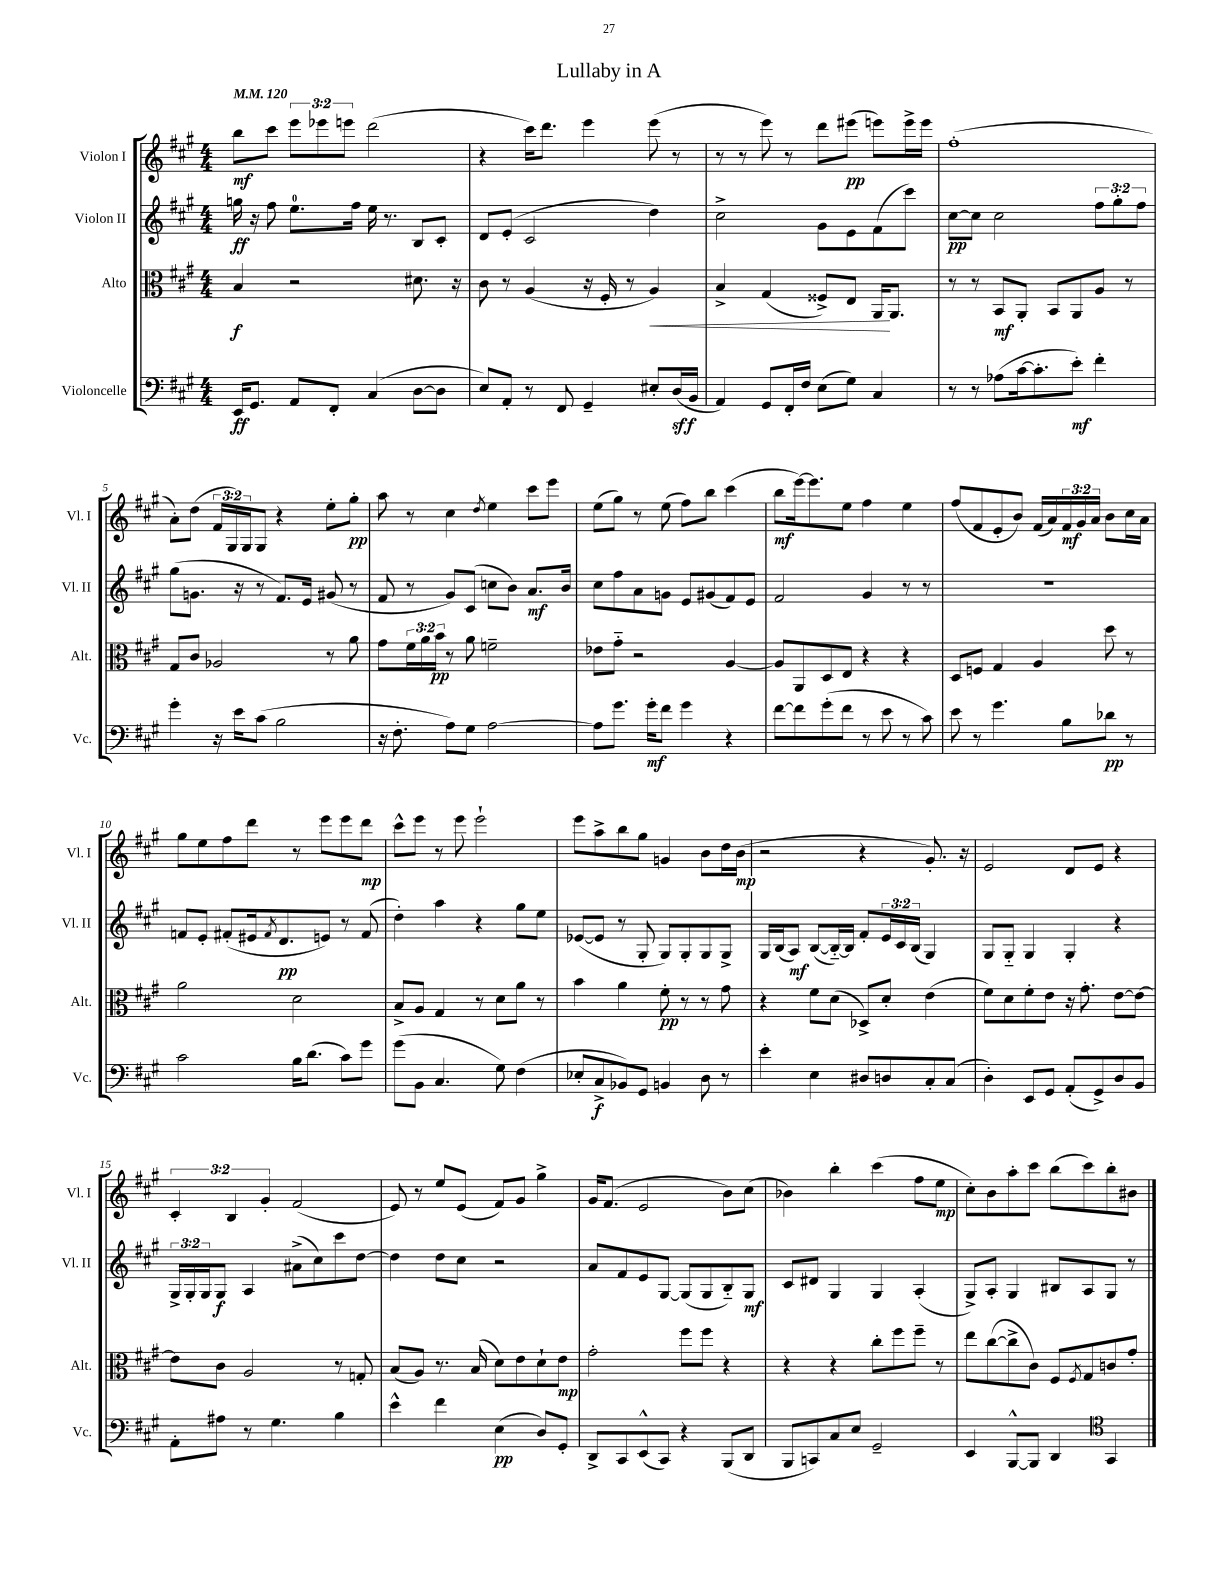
\header { title = "Lullaby in A" }
<<
\new StaffGroup <<
\new Staff = "s0" \with { instrumentName = "Violon I" shortInstrumentName = "Vl. I" } {
    \clef treble \key a \major \numericTimeSignature \time 4/4 \override Staff.TupletNumber.text = #tuplet-number::calc-fraction-text \tempo 4 = 120
    b''8\mf cis'''8 \tuplet 3/2 { e'''8 ees'''8 e'''8 } d'''2( |
    r4 cis'''16) d'''8. e'''4 e'''8( r8 |
    r8 r8 e'''8) r8 d'''8 eis'''8\pp( e'''8) e'''16-> e'''16 |
    fis''1-.( |
    a'8-.) d''8( \tuplet 3/2 { fis'16 gis16) gis16 } gis8 r4 e''8-. gis''8-.\pp |
    a''8 r8 cis''4 \acciaccatura { d''8 } e''4 cis'''8 e'''8 |
    e''8( gis''8) r8 e''8( fis''8) b''8 cis'''4( |
    b''8\mf e'''16~) e'''8. e''8 fis''4 e''4 |
    fis''8( fis'8 e'8-. b'8) fis'16( a'16) \tuplet 3/2 { fis'16\mf gis'16 a'16 } b'8 cis''16 a'16 |
    gis''8 e''8 fis''8 d'''8 r8 e'''8 e'''8 d'''8\mp |
    cis'''8-^ e'''8 r8 e'''8 e'''2-! |
    e'''8 a''8-> b''8 gis''8 g'4 b'8 d''16 b'16\mp( |
    r2 r4 gis'8.-.) r16 |
    e'2 d'8 e'8 r4 |
    \tuplet 3/2 { cis'4-. b4 gis'4-. } fis'2( |
    e'8) r8 e''8 e'8( fis'8) gis'8 gis''4-> |
    gis'16 fis'8.( e'2 b'8) cis''8( |
    bes'4) b''4-. cis'''4( fis''8 e''8\mp |
    cis''8-.) b'8 a''8-. cis'''8 b''8( cis'''8) b''8-. bis'8 \bar "|." |
}
\new Staff = "s1" \with { instrumentName = "Violon II" shortInstrumentName = "Vl. II" } {
    \clef treble \key a \major \numericTimeSignature \time 4/4 \override Staff.TupletNumber.text = #tuplet-number::calc-fraction-text
    g''16\ff r16 fis''8 e''8.-0 fis''16 e''16 r8. b8 cis'8-. |
    d'8 e'8-.( cis'2 d''4) |
    cis''2-> gis'8 e'8 fis'8( cis'''8) |
    cis''8~\pp cis''8 cis''2 \tuplet 3/2 { fis''8 gis''8-. fis''8 } |
    gis''8( g'8. r16 r8 fis'8.) e'16 gis'8( r8 |
    fis'8 r8 gis'8) cis'8( c''8 b'8) a'8.\mf b'16 |
    cis''8 fis''8 a'8 g'8 e'8 gis'8( fis'8) e'8 |
    fis'2 gis'4 r8 r8 |
    R1 |
    f'8 e'8-. fis'8-.( eis'16 \acciaccatura { fis'8 } d'8.\pp e'8) r8 fis'8( |
    d''4-.) a''4 r4 gis''8 e''8 |
    ees'8~( ees'8 r8 gis8-. gis8) gis8-. gis8 gis8-> |
    gis16 b16( a8\mf) b8~( b16~-_) b16 fis'8-. \tuplet 3/2 { e'16 cis'16 b16( } gis4) |
    gis8 gis8-_ gis4 gis4-. r4 |
    \tuplet 3/2 { gis16-> gis16-. gis16 } gis8\f a4 ais'8->( cis''8) cis'''8 d''8~ |
    d''4 d''8 cis''8 r2 |
    a'8 fis'8 e'8 gis8~ gis8( gis8 b8-_) gis8\mf |
    cis'8 dis'8 gis4 gis4 a4-.( |
    gis8->) a8-. gis4 bis8 a8 gis8 r8 \bar "|." |
}
\new Staff = "s2" \with { instrumentName = "Alto" shortInstrumentName = "Alt." } {
    \clef alto \key a \major \numericTimeSignature \time 4/4 \override Staff.TupletNumber.text = #tuplet-number::calc-fraction-text
    b4\f r2 dis'8. r16 |
    cis'8 r8 a4( r16 fis16-. r8 a4\<) |
    b4-> gis4( fisis8->) e8 a,16\! a,8. |
    r8 r8 b,8\mf a,8-. b,8 a,8 a8 r8 |
    gis8 cis'8 aes2 r8 a'8 |
    gis'8 \tuplet 3/2 { fis'16 a'16 b'16\pp } r8 a'8 f'2-- |
    ees'8 gis'8-_ r2 a4~ |
    a8 a,8 d8 e8 r4 r4 |
    d8 f8 gis4 a4 d''8 r8 |
    a'2 d'2 |
    b8-> a8 gis4 r8 d'8 a'8 r8 |
    b'4 a'4 fis'8-.\pp r8 r8 gis'8 |
    r4 fis'8 d'8( des8->) d'8-. e'4( |
    fis'8) d'8 fis'8-. e'8 r16 gis'8.-. e'8~ e'8~ |
    e'8 cis'8 a2 r8 g8-. |
    b8( a8) r8. b16( d'8) e'8 d'8-! e'8\mp |
    gis'2-. fis''8 fis''8 r4 |
    r4 r4 cis''8-. fis''8 fis''8-- r8 |
    e''8 cis''8~( cis''8-> cis'8) fis8 \acciaccatura { fis8 } gis8 c'8 gis'8-. \bar "|." |
}
\new Staff = "s3" \with { instrumentName = "Violoncelle" shortInstrumentName = "Vc." } {
    \clef bass \key a \major \numericTimeSignature \time 4/4
    e,16\ff gis,8. a,8 fis,8-. cis4( d8~ d8 |
    e8) a,8-. r8 fis,8 gis,4-- eis8-. d16\sff( b,16 |
    a,4) gis,8 fis,16-. fis16 e8( gis8) cis4 |
    r8 r8 aes8( cis'16~ cis'8.-. e'8-.\mf) fis'4-. |
    gis'4-. r16 e'16 cis'8( b2 |
    r16 fis8.-. a8) gis8 a2~ |
    a8 gis'8. gis'16-.\mf fis'8 gis'4 r4 |
    fis'8~ fis'8 gis'8-.( fis'8 r8 e'8 r8 cis'8) |
    e'8 r8 gis'4. b8 des'8\pp r8 |
    cis'2 b16 d'8.( cis'8) gis'8 |
    gis'8( b,8 cis4. gis8) fis4( |
    ees8-. cis8->\f bes,8) gis,8 b,4 d8 r8 |
    e'4-. e4 dis8 d8 cis8-. cis8( |
    d4-.) e,8 gis,8 a,8-.( gis,8->) d8 b,8 |
    a,8-. ais8 r8 gis4. b4 |
    e'4-^ fis'4 e4\pp( d8) gis,8-. |
    d,8-> cis,8 e,8-^( cis,8) r4 b,,8( d,8 |
    b,,8 c,8) cis8 e8 gis,2-- |
    e,4 b,,8~-^ b,,8 d,4 \clef tenor gis,4 \bar "|." |
}
>>
>>
